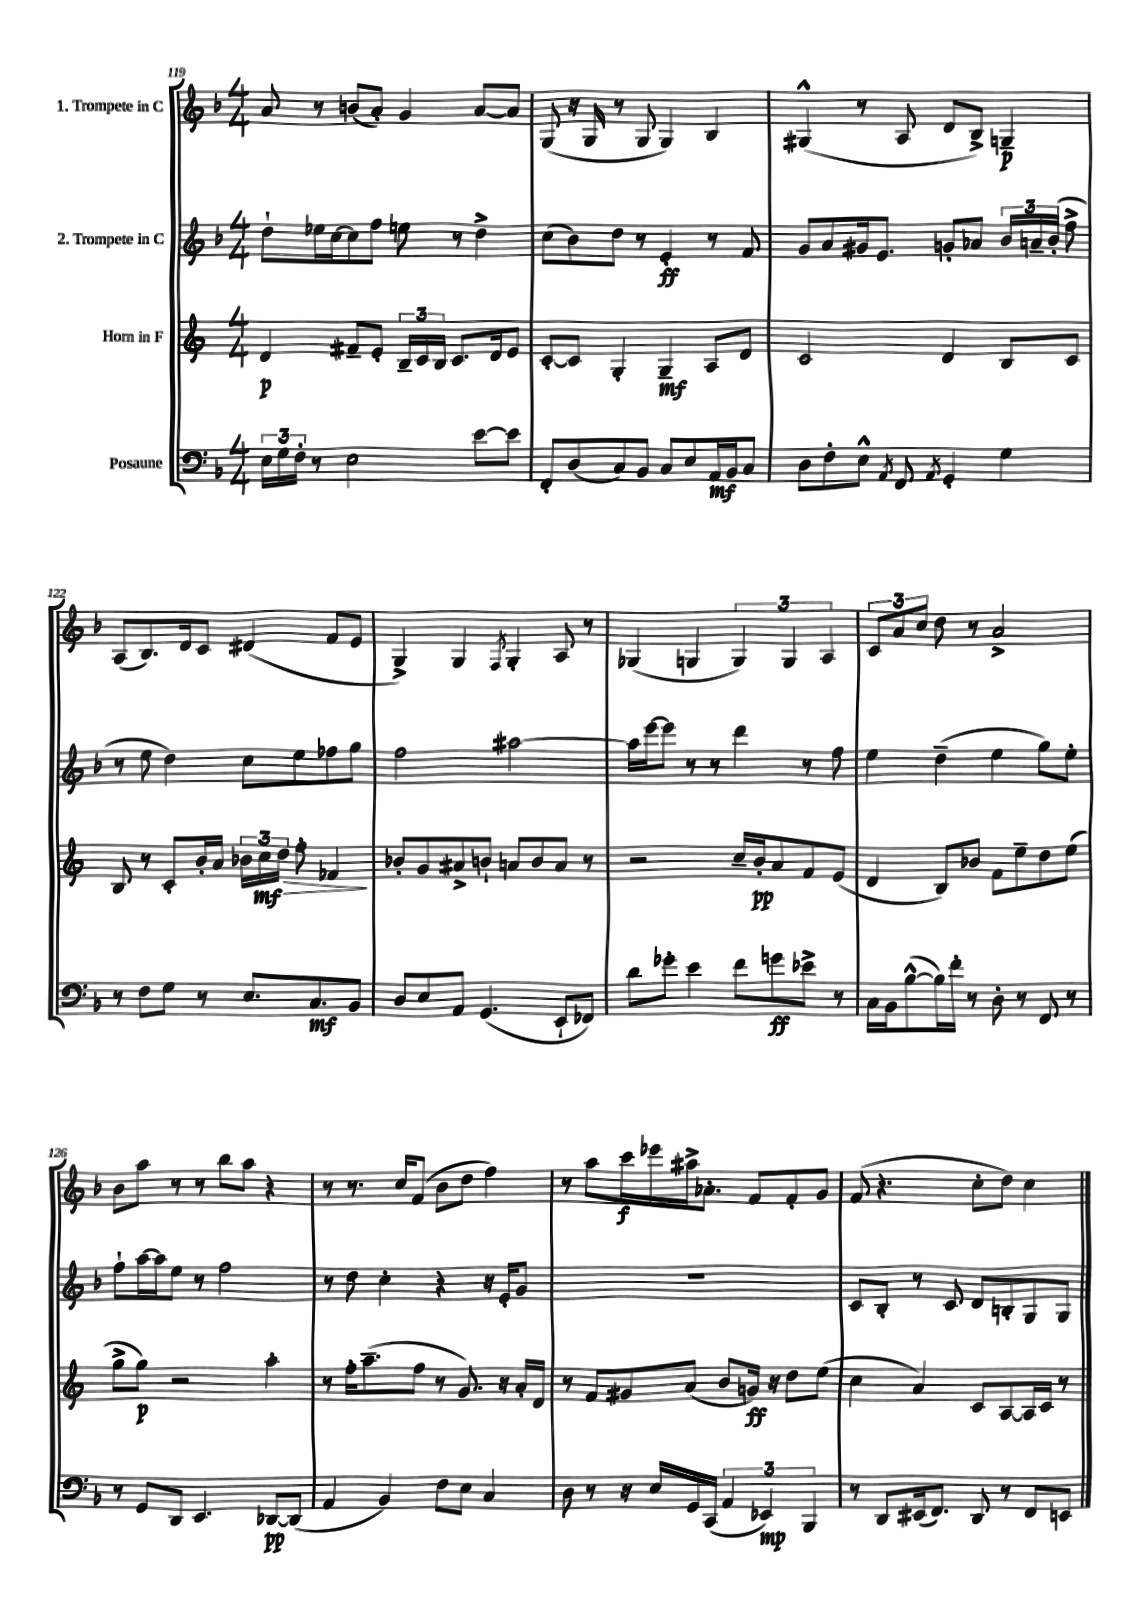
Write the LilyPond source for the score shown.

<<
\new StaffGroup <<
\new Staff = "s0" \with { instrumentName = "1. Trompete in C" } {
    \clef treble \key f \major \numericTimeSignature \time 4/4
    \autoBeamOff a'8 r8 b'8[( a'8]-.) g'4 a'8[~ a'8] |
    g8( r16 g16 r8 g8 g4) bes4 |
    gis4-^( r8 a8 d'8[ bes8]->) g4--\p |
    a8[( bes8.) d'16 c'8] dis'4( f'8[ e'8] |
    g4->) g4 \acciaccatura { f8 } g4-. a8 r8 |
    ges4( g4 \tuplet 3/2 { g4) g4 a4 } |
    \tuplet 3/2 { c'8[ a'8 c''8] } d''8 r8 a'2-> |
    bes'8[ a''8] r8 r8 bes''8[ a''8] r4 |
    r8 r8. c''16[ f'8]( bes'8[ d''8] f''4) |
    r8 a''8[ c'''16\f ees'''16 ais''16-> aes'8.]-. f'8[ f'8-. g'8] |
    f'8( r4. c''8[-. d''8]) c''4 \bar "|." |
}
\new Staff = "s1" \with { instrumentName = "2. Trompete in C" } {
    \clef treble \key f \major \numericTimeSignature \time 4/4
    \autoBeamOff d''8[-! ees''16 c''16~ c''8 f''8] e''8 r8 d''4-> |
    c''8[( bes'8) d''8] r8 e'4-.\ff r8 f'8 |
    g'8[ a'8 gis'16 e'8.] g'8[-. aes'8] \tuplet 3/2 { bes'16[ a'16-- bes'16]-.( } f''8-> |
    r8 e''8 d''4) c''8[ e''8 fes''8 g''8] |
    f''2 ais''2~ |
    ais''16[ e'''16~ e'''8] r8 r8 d'''4 r8 f''8 |
    e''4 d''4--( e''4 g''8[) e''8]-. |
    f''8[-! a''16~ a''16 e''8] r8 f''2 |
    r8 d''8 c''4-. r4 r16 e'16[-. g'8] |
    R1 |
    c'8[ bes8]-. r8 c'8 d'8[ b8-. g8 g8] \bar "|." |
}
\new Staff = "s2" \with { instrumentName = "Horn in F" } {
    \clef treble \key c \major \numericTimeSignature \time 4/4
    \autoBeamOff d'4\p fis'8[-- e'8]-. \tuplet 3/2 { b16[-- c'16 b16] } c'8.[ d'16 e'8] |
    c'8[~-. c'8] g4-. g4--\mf a8[ d'8] |
    c'2 d'4 b8[ c'8] |
    b8 r8 c'8[-. b'16-. a'16] \tuplet 3/2 { bes'16[ c''16\mf\> d''16] } f''8-. fes'4\! |
    bes'8[-. g'8 ais'8-> b'8]-! a'8[ b'8 a'8] r8 |
    r2 c''16[-- b'16-.\pp a'8 f'8 e'8]( |
    d'4 b8[) bes'8] f'8[ e''8-- d''8 e''8]( |
    g''8[-> g''8]\p) r2 a''4-. |
    r8 f''16[-. a''8.--( f''8] r8 g'8.) r16 a'16[-. d'16] |
    r8 f'8[ gis'8 a'8]( b'8[ g'16]\ff) r16 d''8[ e''8]( |
    c''4 a'4) c'8[ a8~ a16 c'16] r8 \bar "|." |
}
\new Staff = "s3" \with { instrumentName = "Posaune" } {
    \clef bass \key f \major \numericTimeSignature \time 4/4
    \autoBeamOff \tuplet 3/2 { e16[ g16 f16]-. } r8 e2 e'8[~ e'8] |
    f,8[-. d8( c8) bes,8] c8[ e8 a,16\mf bes,16 c8] |
    d8[ f8-. e8]-^ \acciaccatura { a,8 } f,8 \acciaccatura { a,8 } g,4-. g4 |
    r8 f8[ g8] r8 e8.[ c8.\mf bes,8] |
    d8[ e8 a,8] g,4.( e,8[-! fes,8]) |
    d'8[ ges'8]-. e'4 f'8[ g'8\ff ees'8]-> r8 |
    c16[ bes,16 bes8~-^( bes16) f'16]-. r8 d8-. r8 f,8 r8 |
    r8 g,8[ d,8] e,4. des,8[~\pp des,8]( |
    a,4 bes,4) f8[ e8] c4 |
    d8 r8 r16 e16[ g,16 c,16]( \tuplet 3/2 { a,4 ees,4\mp) bes,,4 } |
    r8 d,8[ eis,16( f,8.]) d,8 r8 f,8[ e,8] \bar "|." |
}
>>
>>
\layout { \context { \Score currentBarNumber = #119 } }
